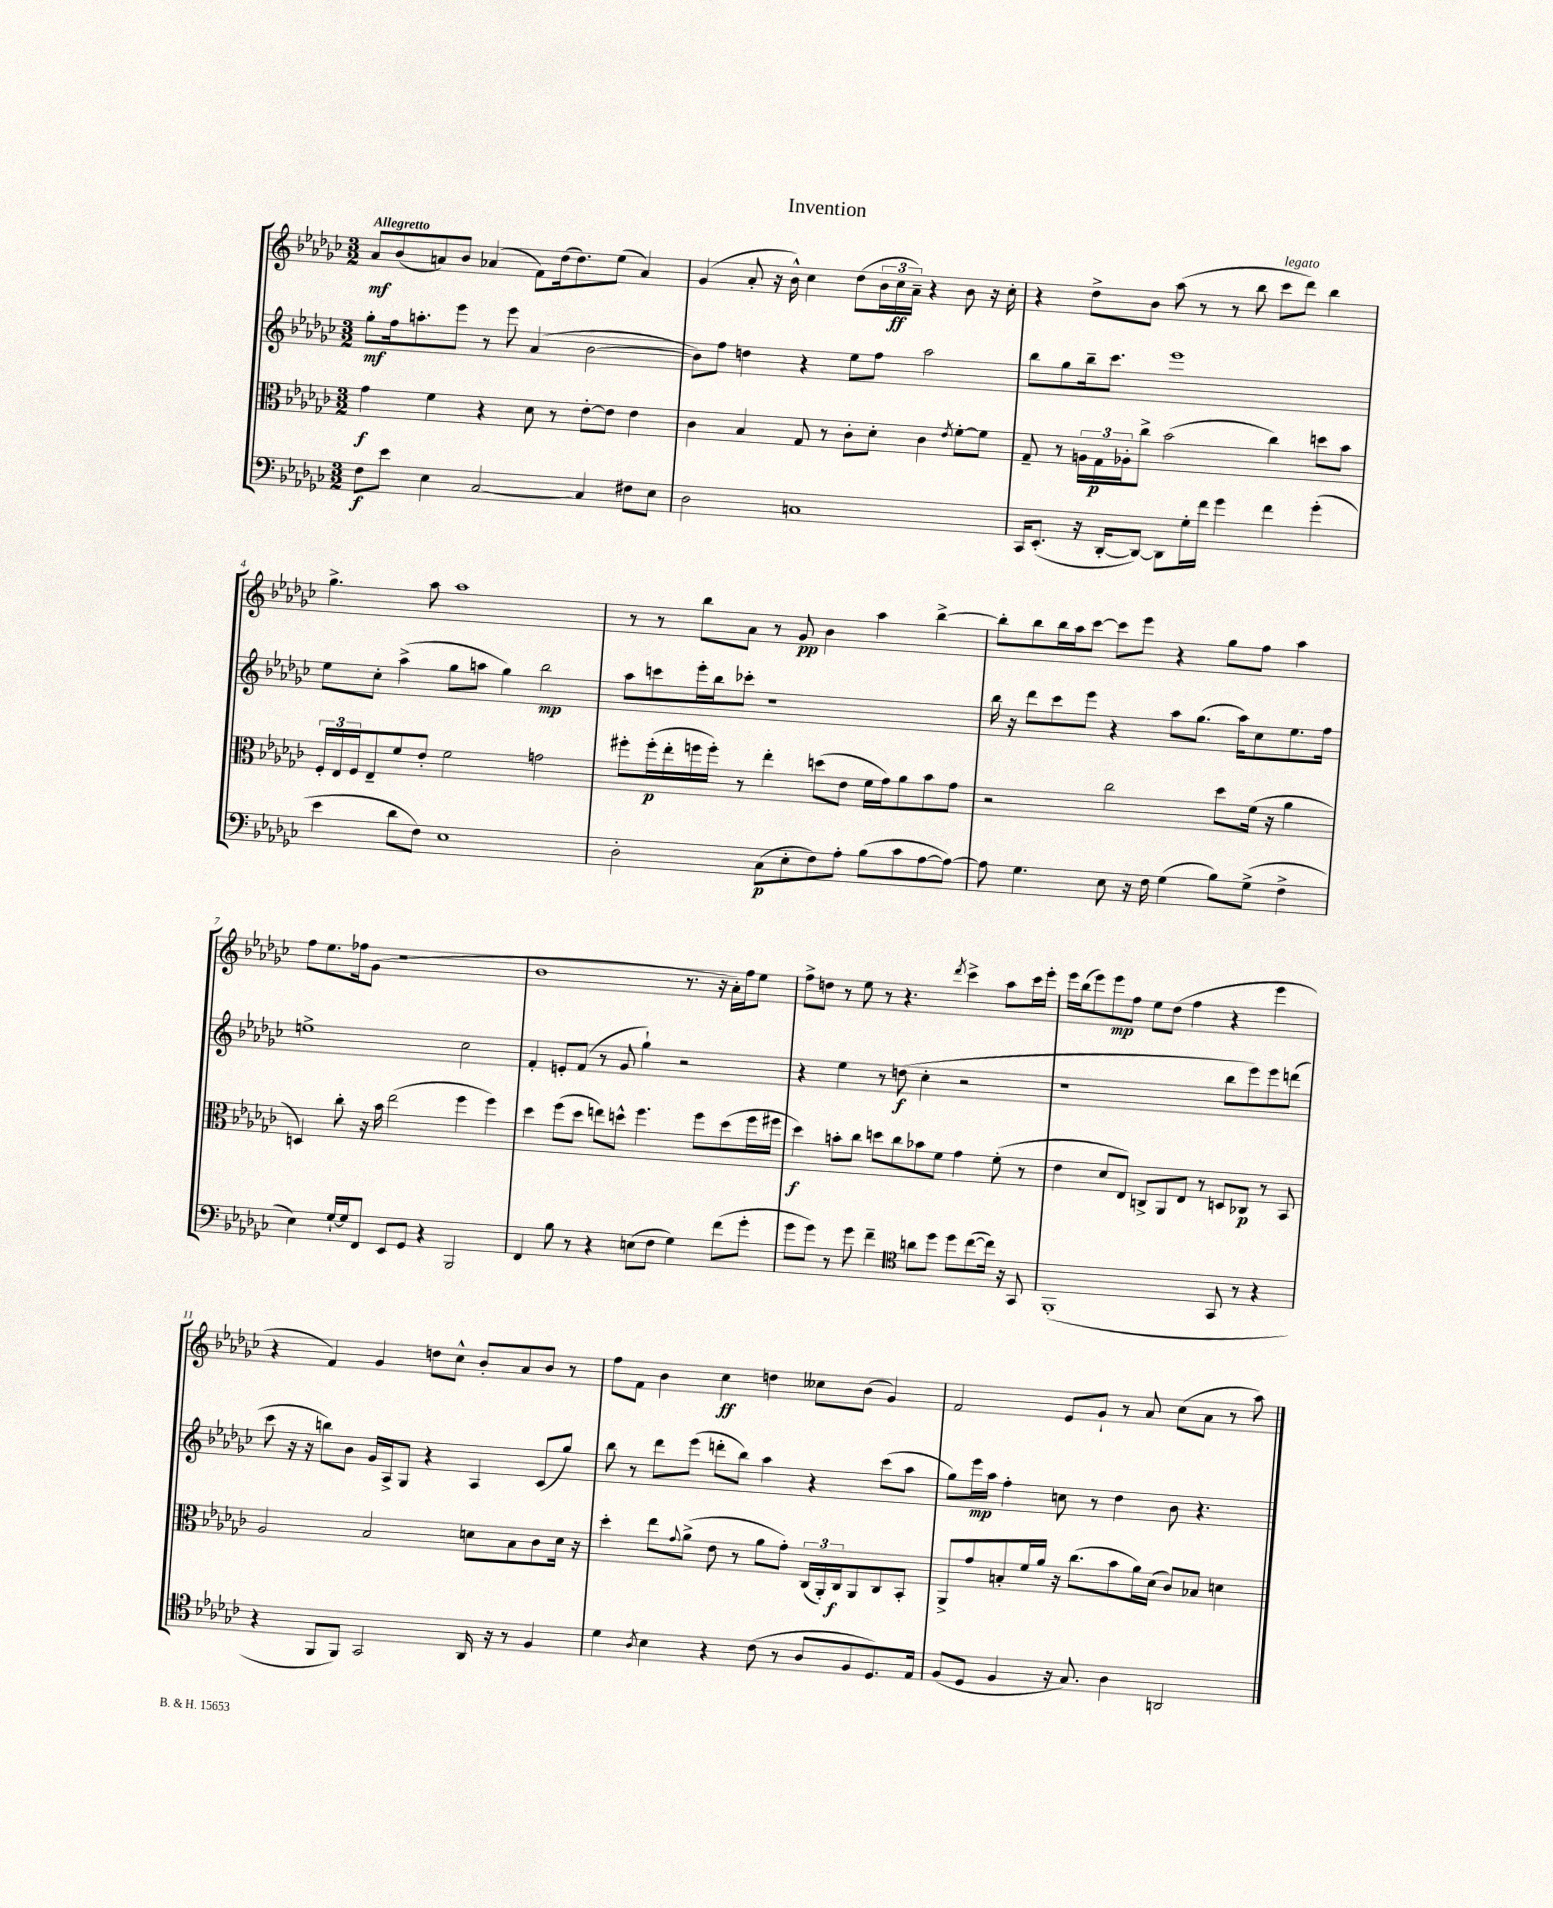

**kern	**kern	**kern	**kern
*staff4	*staff3	*staff2	*staff1
*clefF4	*clefC3	*clefG2	*clefG2
*k[b-e-a-d-g-c-]	*k[b-e-a-d-g-c-]	*k[b-e-a-d-g-c-]	*k[b-e-a-d-g-c-]
*M3/2	*M3/2	*M3/2	*M3/2
8F	4g-	8gg-'	8a-
8e-	.	16ff	(8b-
.	.	8.aa'	.
4E-	4f	.	8a)
.	.	8eee-	8b-
[2C-	4r	8r	(4a-
.	.	8eee-	.
.	8d-	(4a-	8f)
.	8r	.	(16dd-
.	.	.	8.dd-)
4C-]	[8e-'	[2b-	.
.	8e-]	.	(8ee-
8F#	4e-	.	4a-)
8E-	.	.	.
=	=	=	=
2D-	4c-	8b-])	(4g-
.	.	8ff	.
.	4B-	4dd	8a-'
.	.	.	16r
.	.	.	16b-^^)
1C	8G-	4r	4cc-
.	8r	.	.
.	8c-'	8ee-	(8dd-
.	8d-'	8ff	24b-
.	.	.	24cc-
.	.	.	24a-~)
.	4c-	2aa-	4r
.	8qe-	.	.
.	[8f'	.	8b-
.	8f]	.	16r
.	.	.	16cc-'
=	=	=	=
16CC-	8G-~	8bb-	4r
(8.EE-'	.	.	.
.	8r	8gg-	.
16r	24A	16bb-~	8dd-^
.	24G-	.	.
[16DD-'	.	8.ccc-	.
.	24A-'	.	.
8DD-_)	8cc-^	.	8b-
8DD-]	(2b-	1eee-	(8aa-
16G-'	.	.	8r
16f	.	.	.
4g-	.	.	8r
.	.	.	8bb-
4f	4cc-)	.	8ccc-
.	.	.	8ddd-)
(4g-'	8dd	.	4bb-
.	8b-	.	.
=	=	=	=
4e-	24F'	8ee-	4.gg-^
.	24E-	.	.
.	24F	.	.
.	8E-~	8cc-'	.
8d-	8f	(4aa-^	.
8F)	8e-'	.	8aa-
1E-	2f	8gg-	1aa-
.	.	8aa	.
.	.	4gg-)	.
.	2g	2bb-	.
=	=	=	=
2D-'	8ff#'	8aa-	8r
.	(16ff#'	8ccc	8r
.	16ee-'	.	.
.	16ff	16eee-'	8bb-
.	16ff')	16bb-	.
.	8r	8ccc-'	8a-
(8C-	4ee-'	1r	8r
8E-'	.	.	8g-
8F)	(8dd	.	4b-
8A-'	8e-	.	.
(8B-	16f	.	4aa-
.	16g-)	.	.
8c-	8a-	.	.
[8A-	8b-	.	[4bb-^
8A-_)	8g-	.	.
=	=	=	=
8A-]	2r	16bb-	8bb-']
.	.	16r	.
4.G-	.	8ddd-	8bb-
.	.	8ccc-	16bb-
.	.	.	16aa-
.	.	8eee-	[8ccc-
8E-	2cc-	4r	8ccc-]
16r	.	.	8eee-
16F	.	.	.
(4G-	.	8aa-	4r
.	.	(8.gg-	.
8B-)	8dd-	.	8gg-
.	.	16aa-)	.
(8G-^	(16f	8cc-	8ff
.	16r	.	.
4F^	4a-	8.ee-	4aa-
.	.	16ff	.
=	=	=	=
4E-)	4D)	1ee^	8ff
.	.	.	8.ee-
[16G-`	8cc-'	.	.
16G-]	.	.	16ff-
8FF	16r	.	(8g-
.	16b-	.	.
8EE-	(2ee-	.	1r
8GG-	.	.	.
4r	.	.	.
2BBB-	4ff	2cc-	.
.	4ff)	.	.
=	=	=	=
4FF	4dd-	4f'	1b-
8B-	(8ff	8e'	.
8r	8dd-	(8f	.
4r	8ee)	8r	.
.	8dd^^	8g-	.
(8E	4.ff	4gg-`)	.
8F	.	.	.
4G-)	.	2r	8.r
.	8ff	.	.
.	.	.	16r
(8f	(8dd	.	16a-')
.	.	.	16ff
8g-'	16ff	.	8ee-
.	16ff#	.	.
=	=	=	=
8g-	4dd-)	4r	8ff^
8g-)	.	.	8dd
8r	8b'	4ee-	8r
8g-	8cc-	.	8ee-
4f~	8dd	8r	8r
.	8cc-	(8dd	4.r
*clefC4	*	*	*
8a	8b-	4cc-'	.
8dd-	8f	.	.
.	.	.	8qddd-
8dd-	4g-	2r	4ccc-^
([8cc-	.	.	.
16cc-])	(8f'	.	8aa-
16r	.	.	.
8GG-	8r	.	16ccc-
.	.	.	16eee-'
=	=	=	=
(1FF'	4e-	1r	16eee-
.	.	.	(16bb-
.	.	.	8eee-)
.	8d-	.	8eee-
.	8E-)	.	8ff
.	8C^	.	8ee-
.	8AA-	.	(8dd-
.	8E-	.	4ff
.	8r	.	.
8GG-	8D	8bb-	4r
8r	8C-	8eee-)	.
4r	8r	8eee-	4eee-
.	8BB-	(8ddd	.
=	=	=	=
4r	2A-	8ccc-	4r
.	.	16r	.
.	.	16r	.
8FF	.	8bb)	4f)
8FF)	.	8b-	.
2GG-	2B-	16g-	4g-
.	.	16A-^	.
.	.	8G-	.
.	.	4r	8dd
.	.	.	8cc-^^
16AA-	8d	4A-	8b-'
16r	.	.	.
8r	8B-	.	8a-
4F	8c-	(8c-	8b-
.	16d	8gg-)	8r
.	16r	.	.
=	=	=	=
4d-	4dd-'	8bb-	8ff
.	.	8r	8f
8qA-	.	.	.
4B-	8ee-	8ddd-	4b-
.	8qqg-	.	.
.	(8a-^	(8eee-	.
4r	8e-	8ddd'	4cc-
.	8r	8bb-)	.
(8c-	8a-	4aa-	4dd
8r	8g-')	.	.
8A-	(24C-	4r	8cc--
.	24AA-')	.	.
.	24C-	.	.
8F	8AA-	.	(8b-
8.D-)	8C-	(8ccc-	4g-)
.	8BB-'	8aa-	.
16E-	.	.	.
=	=	=	=
(8F	8AA-^	8gg-)	2f
8D-	8g-	16eee-	.
.	.	16aa-	.
4F	8B'	4ff'	.
.	16f	.	.
.	16a-	.	.
16r	16r	8cc	8e-
8.G-)	(8.cc-	.	.
.	.	8r	8g-`
4A-	8b-	4dd-	8r
.	16a-)	.	8a-
.	(16d-	.	.
2AA	8c-)	8b-	(8cc-
.	8B-	4.r	8a-
.	4d	.	8r
.	.	.	8aa-)
==	==	==	==
*-	*-	*-	*-
